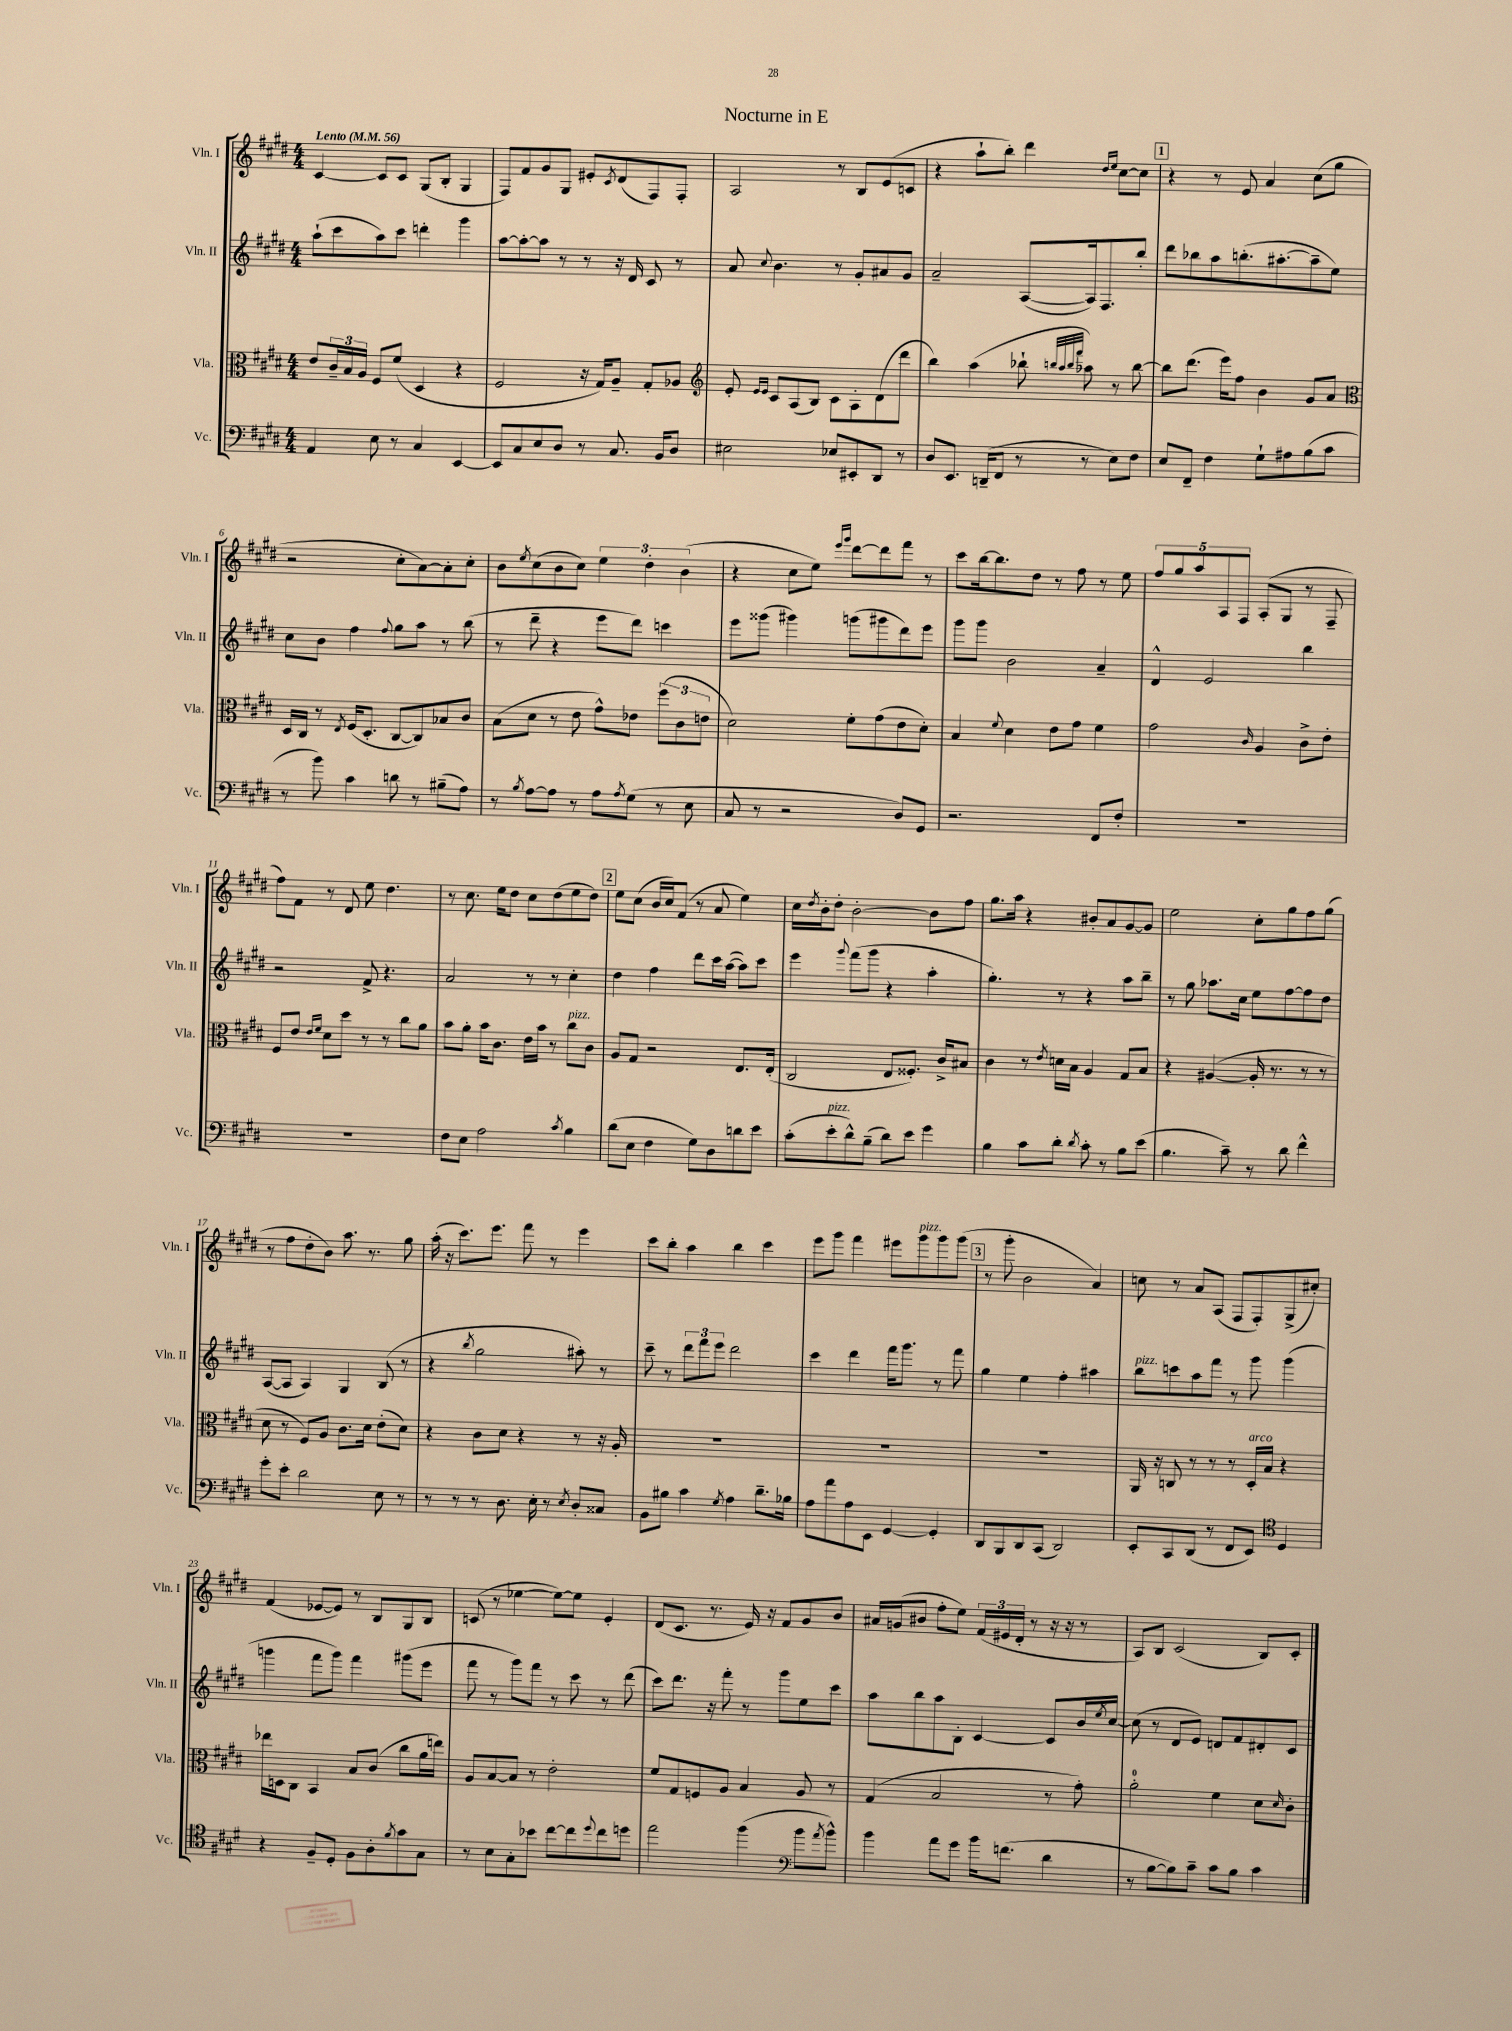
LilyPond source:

\header { title = "Nocturne in E" }
<<
\new StaffGroup <<
\new Staff = "s0" \with { instrumentName = "Vln. I" shortInstrumentName = "Vln. I" } {
    \clef treble \key e \major \numericTimeSignature \time 4/4 \tempo "Lento" 4 = 56
    cis'4~ cis'8 cis'8 gis8( b8-. gis4 |
    fis8) fis'8 gis'8 gis8 eis'8-. \acciaccatura { cis'8 } dis'8( fis8) fis8-. |
    a2 r8 b8 e'8( c'8 |
    r4 a''8-! b''8-.) dis'''4 \grace { dis''16 e''16 } cis''8~ cis''8 |
    \mark \markup { \box "1" } r4 r8 e'8 a'4 cis''8( gis''8 |
    r2 cis''8-. a'8~) a'8-. cis''8-. |
    b'8 \acciaccatura { e''8 } cis''8( b'8 cis''8) \tuplet 3/2 { e''4 dis''4-. b'4( } |
    r4 cis''8 e''8) \grace { e'''16 gis'''16 } dis'''8~ dis'''8 fis'''8 r8 |
    cis'''8 b''16~ b''8. dis''8 r8 fis''8 r8 e''8 |
    \tuplet 5/4 { fis''8 gis''8 a''8 a8 fis8 } a8-.( gis8 r8 fis8-- |
    fis''8) fis'8 r8 dis'8 e''8 dis''4. |
    r8 cis''8. e''16 dis''8 cis''8 dis''8( e''8 dis''8) |
    \mark \markup { \box "2" } e''8 cis''8( b'16 cis''16) fis'8( r8 a'8 e''4) |
    cis''16 \acciaccatura { dis''8 } b'16-. dis''8-. b'2~-. b'8 fis''8 |
    gis''8. a''16 r4 bis'8-. a'8 gis'8~ gis'8 |
    e''2 cis''8-. gis''8 fis''8 gis''8( |
    r8 fis''8 dis''8-. b'8) a''8. r8. gis''8 |
    a''16-.( r16 cis'''8.) e'''8. fis'''8 r8 e'''4 |
    cis'''8 b''8-. a''4 b''4 cis'''4 |
    e'''8 gis'''8 fis'''4 eis'''8 gis'''8^\markup { \italic "pizz." } gis'''8 gis'''8( |
    \mark \markup { \box "3" } r8 gis'''8-. b'2 a'4) |
    c''8 r8 a'8 a8( fis8 fis8-.) gis8->( cis''8-.) |
    fis'4( ees'8~ ees'8) r8 b8 gis8 b8 |
    c'8( r8 ees''4~ ees''8~) ees''8 e'4-. |
    dis'8( cis'8. r8. e'16) r16 fis'8 gis'8 b'8 |
    ais'16 g'16( bis'8 fis''8-. e''8) \tuplet 3/2 { fis'16( eis'16 dis'16-. } r8 r16 r16 r8 |
    a8) b8 cis'2( b8) cis'8-. \bar "|." |
}
\new Staff = "s1" \with { instrumentName = "Vln. II" shortInstrumentName = "Vln. II" } {
    \clef treble \key e \major \numericTimeSignature \time 4/4
    a''8-!( cis'''8 a''8) cis'''8 d'''4-. gis'''4 |
    a''8~ a''8~-. a''8 r8 r8 r16 dis'16 cis'8 r8 |
    a'8 \appoggiatura { cis''8 } b'4. r8 gis'8-. ais'8 gis'8 |
    a'2-- a8~( a16) fis8. b''8-. |
    \mark \markup { \box "1" } dis'''8 bes''8 a''8 b''8.-.( ais''8.~-. ais''8-- e''8) |
    cis''8 b'8 fis''4 \appoggiatura { fis''8 } gis''8 a''8 r8 b''8( |
    r8 dis'''8-- r4 e'''8 dis'''8) c'''4 |
    e'''8 gisis'''8( gis'''4) g'''8( gis'''8 dis'''8) e'''8 |
    gis'''8 gis'''8 b'2 a'4-- |
    dis'4-^ e'2 b''4 |
    r2 fis'8-> r4. |
    a'2 r8 r8 cis''4-. |
    \mark \markup { \box "2" } dis''4 fis''4 dis'''8 cis'''16 a''16~( a''8) cis'''8 |
    e'''4 \appoggiatura { gis'''8 } fis'''8( gis'''8 r4 a''4-. |
    gis''4.-.) r8 r4 a''8 b''8-- |
    r8 gis''8 aes''8. cis''16 e''8 fis''8~ fis''8 dis''8 |
    a8~( a8 a4) gis4 b8( r8 |
    r4 \acciaccatura { b''8 } gis''2 ais''8-.) r8 |
    cis'''8-- r8 \tuplet 3/2 { dis'''8 fis'''8 e'''8 } dis'''2 |
    cis'''4 dis'''4 fis'''16 gis'''8. r8 fis'''8 |
    \mark \markup { \box "3" } gis''4 e''4 fis''4-. ais''4 |
    b''8^\markup { \italic "pizz." } c'''8 a''8 fis'''8 r8 gis'''8 gis'''4( |
    g'''4 fis'''8 g'''8) fis'''4 gis'''8( e'''8 |
    fis'''8 r8 gis'''8) fis'''8 r8 cis'''8 r8 dis'''8( |
    cis'''8) dis'''8. r16 fis'''8-. r8 gis'''8 e''8 cis'''8 |
    a''8 b''8 a''8 b8-. cis'4~ cis'8 b'16 \acciaccatura { e''8 } cis''16~ |
    cis''8( r8 dis'8 e'8) d'8 fis'8 dis'8-. cis'8 \bar "|." |
}
\new Staff = "s2" \with { instrumentName = "Vla." shortInstrumentName = "Vla." } {
    \clef alto \key e \major \numericTimeSignature \time 4/4
    e'8 \tuplet 3/2 { cis'16-- b16 a16 } fis8 fis'8( dis4 r4 |
    fis2 r16 gis16) a8-- gis8-. aes8 |
    \clef treble e'8-. \grace { e'16 e'16 } cis'8 a8( b8) cis'8 a8-. dis'8( dis'''8 |
    b''4) a''4( bes''8-! \grace { b''32 a''32 b''32 fis'''32 } aes''8) r8 b''8~ |
    \mark \markup { \box "1" } b''8 dis'''8.( e'''16) fis''8 b'4 gis'8 a'8 |
    \clef alto dis16 cis16 r8 \acciaccatura { e8 } fis16( dis8.-. cis8~ cis8) bes8 cis'8 |
    b8( dis'8 r8 e'8 gis'8-^) ees'8 \tuplet 3/2 { fis''8( cis'8 e'8 } |
    dis'2) fis'8-. gis'8( e'8 dis'8-.) |
    b4 \appoggiatura { fis'8 } dis'4 e'8 gis'8 fis'4 |
    gis'2 \grace { cis'16 } a4 cis'8-> e'8-. |
    fis8 e'8 \grace { e'16 fis'16 } dis'8 dis''8 r8 r8 cis''8 a'8 |
    b'8 a'8-. b'16 cis'8. e'16 b'16 r8 cis''8^\markup { \italic "pizz." } cis'8 |
    \mark \markup { \box "2" } a8 gis8 r2 e8. e16-.( |
    cis2 e8 fisis8.-.) cis'16-> bis8 |
    cis'4 r8 \acciaccatura { e'8 } d'16 b16 a4 gis8 b8 |
    r4 ais4~( ais16-. r8. r8 r8 |
    dis'8 r8 fis8) a8 cis'8. dis'16 e'8-.( dis'8) |
    r4 cis'8 dis'8 r4 r8 r16 a16-. |
    R1 |
    R1 |
    \mark \markup { \box "3" } R1 |
    a,16 r16 c8 r8 r8 r8 dis16-.^\markup { \italic "arco" } b16 r4 |
    ees''16 d16 cis8 b,4 b8 cis'8( cis''8 a'16 e''16) |
    a8 b8~ b8 r8 e'2-. |
    fis'8 gis8 f8 a8 b4 a8 r8 |
    gis4( b2 r8 gis'8-.) |
    a'2-0-. fis'4 dis'8 \grace { dis'16 } cis'8-. \bar "|." |
}
\new Staff = "s3" \with { instrumentName = "Vc." shortInstrumentName = "Vc." } {
    \clef bass \key e \major \numericTimeSignature \time 4/4
    a,4 e8 r8 cis4 e,4~ |
    e,8 cis8 e8 dis8 r8 cis8. b,16 dis8 |
    eis2 ees8 eis,8-. dis,8 r8 |
    dis8 e,8. d,16--( fis,8 r8 r8 e8) fis8 |
    \mark \markup { \box "1" } e8 fis,8-- fis4 gis8-! ais8 b8( cis'8 |
    r8 b'8) cis'4 d'8 r8 bis8--( a8) |
    r8 \acciaccatura { b8 } a8~ a8 r8 a8 \acciaccatura { a8 } gis8( r8 e8 |
    cis8 r8 r2 dis8) gis,8 |
    r2. fis,8 fis8-. |
    R1 |
    R1 |
    fis8 e8 a2 \acciaccatura { cis'8 } b4 |
    \mark \markup { \box "2" } dis'8( e8 fis4 gis8) dis8 d'8 e'8 |
    cis'8-.( e'8-.^\markup { \italic "pizz." } dis'8-^) b8--( dis'8) e'8 gis'4 |
    b4 cis'8 dis'8-. \acciaccatura { dis'8 } cis'8-. r8 b8 e'8( |
    b4. cis'8--) r8 dis'8 fis'4-^ |
    gis'8-. e'8-. dis'2 e8 r8 |
    r8 r8 r8 dis8. e16-. r8 \acciaccatura { e8 } dis8-. cisis8 |
    b,8 bis8 cis'4 \acciaccatura { gis8 } a4 dis'8.-- bes16 |
    a8 a'8 a8 e,8 gis,4~ gis,4-. |
    \mark \markup { \box "3" } dis,8 b,,8 dis,8 cis,8( dis,2) |
    e,8-. cis,8 dis,8( r8 fis,8 e,8) \clef tenor dis4 |
    r4 fis8-- dis8-. fis8 a8-. \acciaccatura { fis'8 } gis'8 gis8 |
    r8 b8 gis8-. bes'8 cis''8~ cis''8 \appoggiatura { dis''8 } cis''8 d''8 |
    e''2 fis''4( \clef bass b'8 \acciaccatura { a'8 } b'8-^) |
    b'4 a'8 gis'8 b'16 f'8.( dis'4 |
    r8 b8~ b8) cis'8-- cis'8 b8 cis'4 \bar "|." |
}
>>
>>
